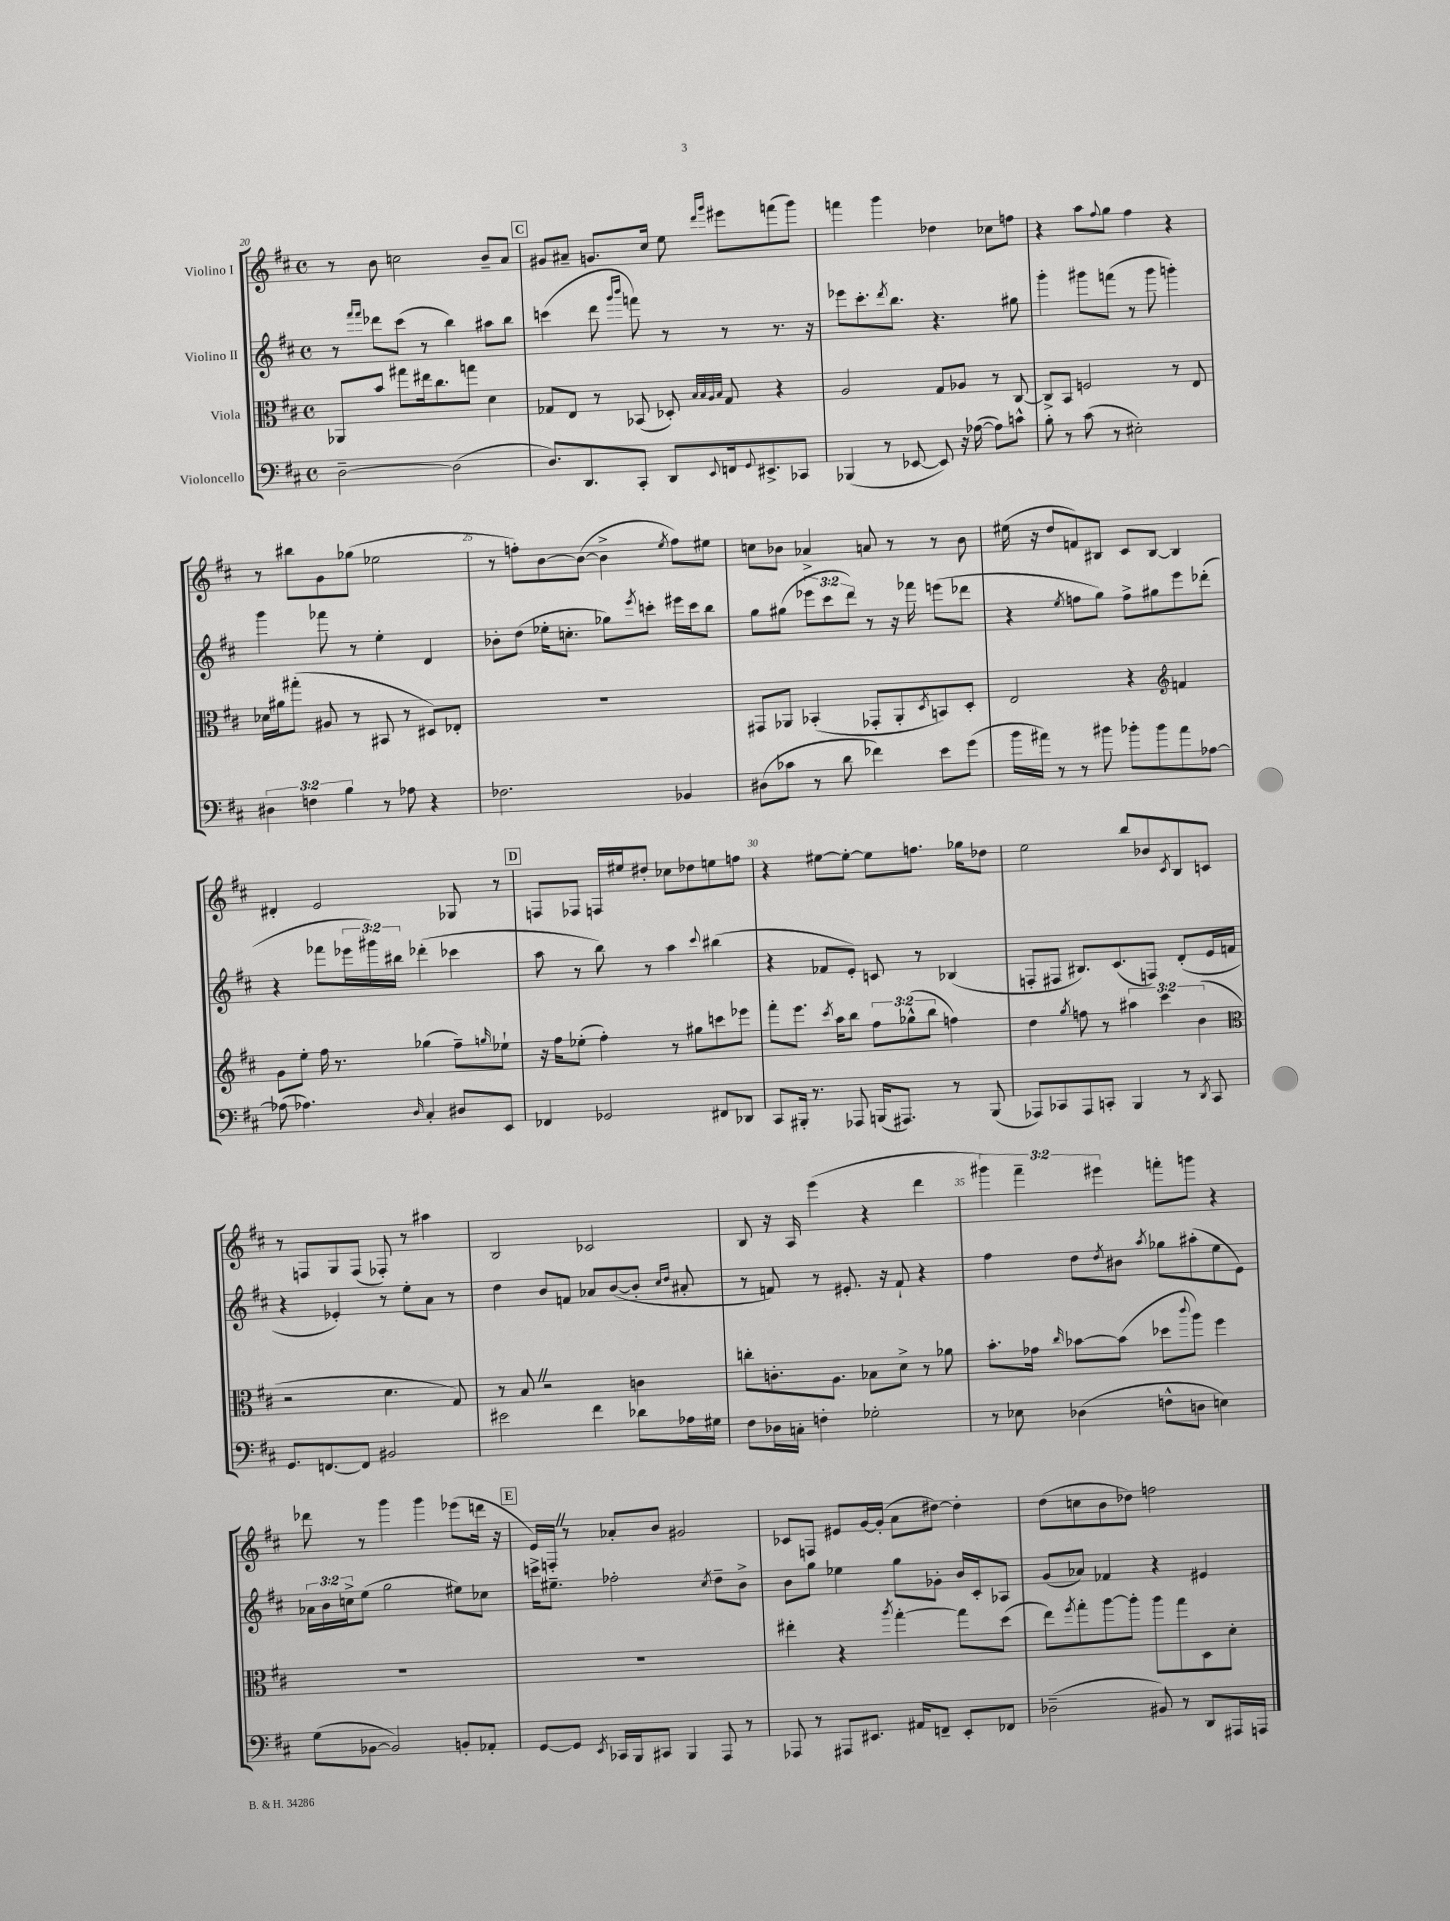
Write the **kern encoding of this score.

**kern	**kern	**kern	**kern
*part4	*part3	*part2	*part1
*staff4	*staff3	*staff2	*staff1
*I"Violoncello	*I"Viola	*I"Violino II	*I"Violino I
*clefF4	*clefC3	*clefG2	*clefG2
*k[f#c#]	*k[f#c#]	*k[f#c#]	*k[f#c#]
*M4/4	*M4/4	*M4/4	*M4/4
*met(c)	*met(c)	*met(c)	*met(c)
=20	=20	=20	=20
[2D~\	8AA-X/L	8r	8r
.	.	16qqfff#/LL	.
.	.	16qqfff#/JJ	.
.	8b/J	8ddd-X\L	8b\
.	8gg#X\L	(8ccc#\J	2ccn\
.	16ee#X\k	8r	.
.	8.cc#\	.	.
(2D\]	.	4bb\)	.
.	8ggn\J	.	.
.	4d\	8aa#X\L	8b~/L
.	.	8bb\J	8a/J
!!LO:REH:place=s1:t=C
=21	=21	=21	=21
8.D/L)	8G-X/L	(4cccn\	8g#X/L
.	8E/J	.	8a#X~/J
8.DD/	.	.	.
.	8r	8ddd\	8.gn/L
.	.	16qqggg/LL	.
.	.	16qqbbb/JJ	.
8CC#'/J	(8BB-X/	8fffn\)	.
.	.	.	16cc#/Jk
8DD/L	8D-X'/)	8r	8ee\
.	32qqB/LLL	.	.
.	32qqB/	.	.
.	32qqA/	.	16qqddd/LL
8qqEE/	32qqB/JJJ	.	16qqggg/JJ
16FFn/k	8G-/	8r	8eee#X\L
8qqGG/	.	.	.
8.EE#X^/	.	.	.
.	4r	8.r	(8fffn\
8CC-X/J	.	.	8ggg\J)
.	.	16r	.
=22	=22	=22	=22
(4BBB-X/	2A/	8eee-X\L	4fffn\
.	.	8.ccc#'\	.
8r	.	.	4ggg\
.	.	8qddd/	.
.	.	8.bb\J	.
[8EE-X/	.	.	.
8EE-/])	8G/L	4.r	4dd-X\
16r	8A-X/J	.	.
([16A-X\	.	.	.
8A-\L])	8r	.	8cc-X\L
8cn^^\J	[8C#/	8gg#X\	8ffn\J
=23	=23	=23	=23
8B'\	8C#^/L]	4ggg'\	4r
8r	8BB/J	.	.
(8c#\	2Fn/	8ggg#X\L	8aa\L
.	.	.	8qqff#/
8r	.	(8fffn\J	8gg\J
2E#X'\)	.	8r	4ff#\
.	.	8ggg#\	.
.	8r	4gggn'\)	4r
.	8E/	.	.
!!LO:LB:g=z
=24	=24	=24	=24
6D#X\	16d-X\LL	4ggg\	8r
.	16a#X\J	.	.
.	(8gg#X'\J	.	8bb#X\L
6Fn\	.	.	.
.	8A#X/	8fff-X\	8g\
6B\	.	.	.
.	8r	8r	(8gg-X\J
8r	8BB#X/	4ee'\	2ee-X\
8A-X\	8r	.	.
4r	8D#X/L)	4d/	.
.	8E-X'/J	.	.
=25	=25	=25	=25
2.F-X\	1r	8b-X'\L	8r
.	.	(8dd\J	8ffn'\L)
.	.	16ee-X'\KL	[8b\
.	.	8.ccn'\J	.
.	.	.	(8b\J_
.	.	8gg-X\L)	4b^\]
.	.	8qeee/	.
.	.	8cccn'\J	.
.	.	.	8qee/
4BB-X/	.	16eee#X\LL	8ff\L)
.	.	16ccc\J	.
.	.	8bb\J	8ee#X\J
=26	=26	=26	=26
(8D#X\L	8GG#X/L	8gg\L	8ccn\L
8c-X\J	8AA-X/J	(8gg#X\J	8b-X\J
8r	(4BB-X'/	12eee-X\L	4a-X^/
.	.	12ccc#\	.
8d\	.	.	.
.	.	12ddd\J)	.
4f-X\)	8GG-X'/L	8r	8an/
.	8AA-'/	16r	8r
.	.	16fff-X\	.
.	8qD/	.	.
8e\L	8BBn/)	(8eeen\L	8r
(8g\J	8D'/J	8ddd-X\J	8b-\
=27	=27	=27	=27
16b\LL	2E/	4r	(16ee#X\
16a#X\JJ)	.	.	16r
8r	.	.	8dd/L
.	.	8qee/	.
8r	.	8ffn\L	8fn/)
8b#X\	.	8gg\J)	8B#X/J
8b-X'\L	4r	8ff^\L	8c#/L
8b-\	.	8gg#X\	[8B#/J
*	*clefG2	*	*
8a#\	4fn/	8eee\	4B#/]
[8A-X\J	.	(8ddd-X'\J	.
!!LO:LB:g=z
=28	=28	=28	=28
(8A-X\]	8g\L	4r	4d#X'/
4.A-X\)	8ee'\J	.	.
.	16ff#\	8fff-X\L	2e/
.	8.r	.	.
.	.	24eee-X\L	.
.	.	24ggg#X\)	.
.	.	24bb#X\JJ	.
16qqD/	.	.	.
4C#'/	(4gg-X\	(4ddd-X'\	.
8D#X/L	8ff#~\L)	4ccc-X\	8G-X/
.	16qqggn/	.	.
8EE/J	8ee-X`\J	.	8r
!!LO:REH:place=s1:t=D
=29	=29	=29	=29
4FF-X/	16r	8aa\	8Fn/L
.	16ff#\KL	.	.
.	(8ee-X'\J	8r	8F-X/J
2GG-X/	4ff#'\)	8bb\)	16Fn/LL
.	.	.	16ee#X/J
.	.	8r	8dd#X'/J
.	8r	4aa\	8cc-X\L
.	8gg#X\L	.	8dd-X\
.	.	8qqccc#/	.
8FF#X/L	8cccn\	(4bb#X\	8een\
8DD-X/J	8eee-X\J	.	8ffn\J
=30	=30	=30	=30
8CC#/L	8fff#'\L	4r	4r
16BBB#X'/Jk	8.eee\J	.	.
8.r	.	.	.
.	.	8f-X/L	[8ee#X\L
.	8qccc#/	.	.
.	16aa\KL	.	.
8AAA-X/	8bb\J	8e'/J)	8ee#'\J_
(16BBBn/KL	12ff#\L	8cn/	8ee#\L]
8.AAA#X/J)	.	.	.
.	(12gg-X^^\	.	.
.	.	8r	8.ffn\J
.	12bb\J	.	.
8r	4ffn\)	(4B-X/	.
.	.	.	16gg-X\KL
(8BBB/	.	.	8dd-X\J
=31	=31	=31	=31
8AAA-X/L)	4dd\	8Fn'/L	2ee\
8CC-X/	.	8F#X/J	.
.	8qgg/	.	.
8AAA-/	8ffn\	8.B#X/L)	.
8CCn'/J	8r	.	.
.	.	(8.c#/	.
4BBB/	6aa#X\	.	8bb/L
.	.	8Fn/J)	8b-X/
.	6ccc#\	.	.
.	.	.	8qc#/
8r	.	(8d'/L	8B/
.	(6b\	.	.
8qDD/	.	.	.
8CC/	.	16e/L	8cn/J
.	.	16fn/JJ	.
!!LO:LB:g=z
=32	=32	=32	=32
*	*clefC3	*	*
8.GG/L	2r	4r	8r
.	.	.	8Fn/L
[8.FFn/	.	.	.
.	.	4e-X'/)	8G/
8FF/J]	.	.	(8F/J
2BB#X/	4.d\	8r	8F-X'/)
.	.	8ee'\L	8r
.	.	8a\J	4aa#X\
.	8G/)	8r	.
=33	=33	=33	=33
2e#X\	8r	4dd\	2B/
.	8BZ/	.	.
.	2r	8b/L	.
.	.	8fn/J	.
4f#\	.	8a-X/L	2c-X/
.	.	([8b/	.
8d-X\L	4cn\	8b'/J]	.
.	.	16qqcc#/LL	.
.	.	16qqdd/JJ	.
16A-X\L	.	8a#X'/	.
16G#X\JJ	.	.	.
=34	=34	=34	=34
8F#\L	8ccn'\L	8r	8B/
16D-X\L	8.cn'\	8fn/)	16r
16Cn'\JJ	.	.	16A/
4Fn'\	.	8r	(4eee\
.	8.A\J	.	.
.	.	8.e#X'/	.
2G-X'\	8B-X\L	.	4r
.	.	16r	.
.	8d^\J	8f`/	.
.	8r	4r	4ddd\
.	8a-X\	.	.
=35	=35	=35	=35
8r	8.b'\L	4ff#\	6ggg#X\)
8E-X\	.	.	.
.	.	.	6fff#~\
.	16g-X\Jk	.	.
.	16qqcc#/	.	.
(4D-X\	[8b-X\L	8dd\L	.
.	.	.	6eee#X\
.	.	8qdd/	.
.	(8b-\J]	8b#X\J	.
.	.	8qaa/	.
8Fn^^\L	8dd-X\L	8gg-X\L	8fffn'\L
.	8qqccc#/	.	.
8Dn\J	8aa\J)	(8aa#X'\	8gggn\J
4En\)	4ff#\	8ee\	4r
.	.	8e\J)	.
!!LO:LB:g=z
=36	=36	=36	=36
(8G\L	1r	24a-X\LL	8ddd-X\
.	.	24b\	.
.	.	24ccn^\J	.
[8BB-X\J	.	(8ee\J	8r
2BB-/])	.	2gg\	4ggg\
.	.	.	4ggg\
8BBn'/L	.	8ee#X\L)	(8eee-X\L
8AA-X'/J	.	8cc-X\J	16dddn\Jk
.	.	.	16r
!!LO:REH:place=s1:t=E
=37	=37	=37	=37
[8GG/L	1r	16cccn^\KL	16e/LL)
.	.	8.ee#X~\J	16Fn'Z/JJ
8GG/J]	.	.	8r
8qEE/	.	.	.
16CC-X/LL	.	2ff-X'\	8a-X'/L
16BBB/J	.	.	.
8CC#X/J	.	.	8b/J
4BBB/	.	.	2g#X/
.	.	8qcc#/	.
8AAA/	.	8dd~\L	.
8r	.	8b^\J	.
=38	=38	=38	=38
8AAA-X/	4ee#X'\	8b\L	8c-X/L
8r	.	8gg\J	8Fn/J
8AAA#X/L	4r	4ee-X\	8e#X/L
8.EE#X/J	.	.	[16g/L
.	.	.	(16g'/JJ]
.	8qaa/	.	.
.	[4gg'\	8gg\L	8a\L
16AA#X/KL	.	.	.
8FFn~/J	.	8g-X'\J	[8dd#X\J)
8EE#'/L	8gg\L]	16b/LL	4dd#'\]
.	.	16c#'/J	.
8FF-X/J	(8dd\J	8A-X/J	.
=39	=39	=39	=39
(2D-X~\	8ee\L)	(8g/L	(8dd\L
.	8qff#/	.	.
.	8gg'\	8a-X/J)	8ccn\
.	[8aa\	4f-X/	8b\
.	8aa'\J]	.	8dd-X\J)
8BB#X/)	8aa\L	4r	2ffn\
8r	8gg\	.	.
8DD/L	8D\	4e#X/	.
16AAA#X/L	8d'\J	.	.
16AAAn/JJ	.	.	.
==	==	==	==
*-	*-	*-	*-
